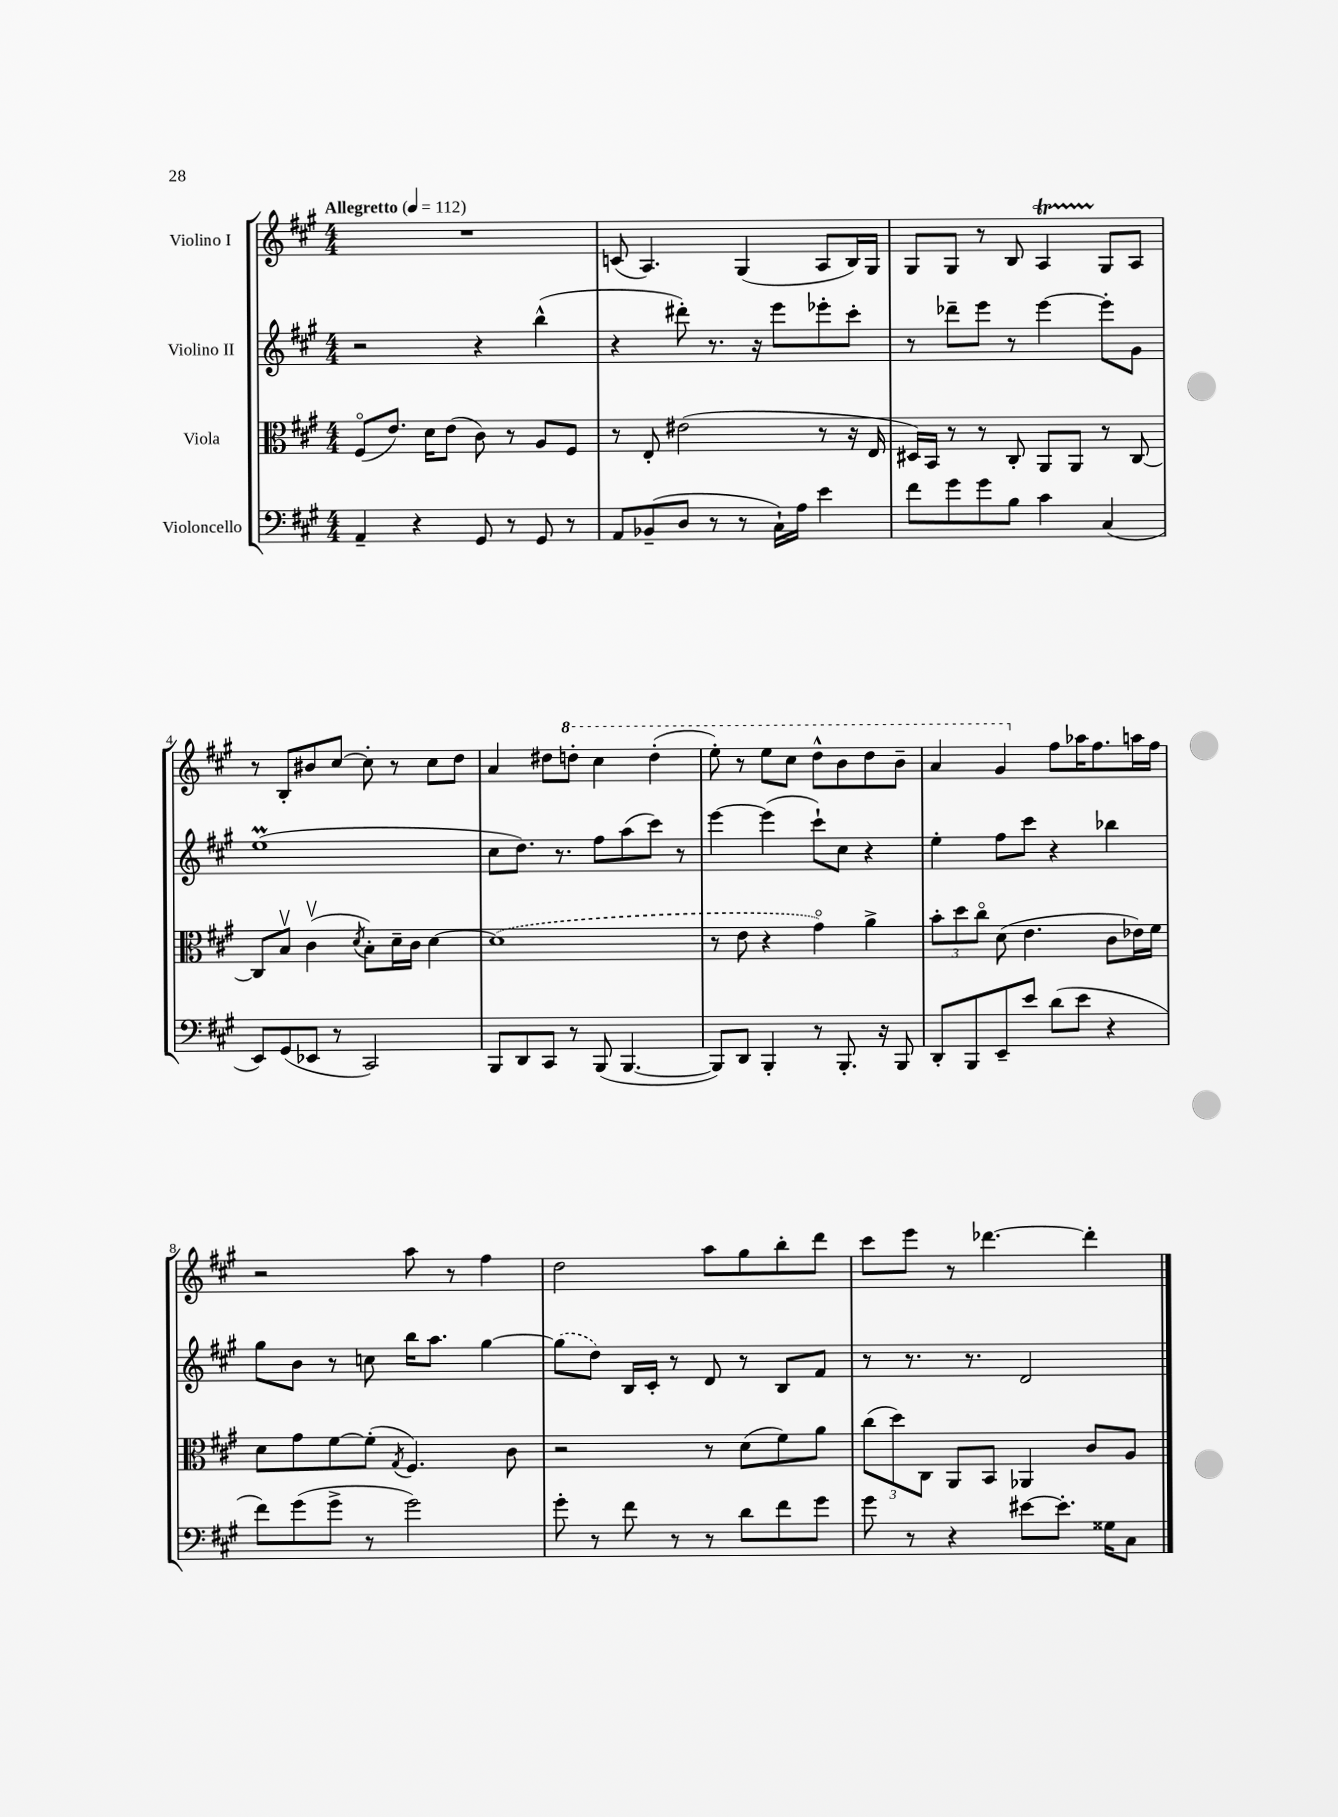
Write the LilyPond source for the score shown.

<<
\new StaffGroup <<
\new Staff = "s0" \with { instrumentName = "Violino I" } {
    \clef treble \key a \major \numericTimeSignature \time 4/4 \tempo "Allegretto" 4 = 112
    R1 |
    c'8( a4.) gis4( a8 b16) gis16 |
    gis8 gis8 r8 b8 a4\startTrillSpan gis8\stopTrillSpan a8 |
    r8 b8-. bis'8 cis''8~ cis''8-. r8 cis''8 d''8 |
    a'4 dis''8 \ottava #1 d'''!8-. cis'''4 d'''4-.( |
    e'''8-.) r8 e'''8 cis'''8 d'''8-^ b''8 d'''8 b''8-- |
    a''4 gis''4 \ottava #0 fis''8 aes''16 fis''8. a''16 fis''16 |
    r2 a''8 r8 fis''4 |
    d''2 a''8 gis''8 b''8-. d'''8 |
    cis'''8 e'''8 r8 des'''4.~ des'''4-. \bar "|." |
}
\new Staff = "s1" \with { instrumentName = "Violino II" } {
    \clef treble \key a \major \numericTimeSignature \time 4/4
    r2 r4 b''4-^( |
    r4 dis'''8-.) r8. r16 e'''8 ees'''8-. cis'''8-. |
    r8 des'''8-- e'''8 r8 e'''4~ e'''8-. gis'8 |
    e''1\prall( |
    cis''8 d''8.) r8. fis''8 a''8( cis'''8) r8 |
    e'''4~ e'''4( cis'''8-!) cis''8 r4 |
    e''4-. fis''8 cis'''8 r4 bes''4 |
    gis''8 b'8 r8 c''8 b''16 a''8. gis''4~ |
    \once \slurDashed gis''8( d''8) b16 cis'16-. r8 d'8 r8 b8 fis'8 |
    r8 r8. r8. d'2 \bar "|." |
}
\new Staff = "s2" \with { instrumentName = "Viola" } {
    \clef alto \key a \major \numericTimeSignature \time 4/4
    fis8\flageolet( e'8.) d'16 e'8( cis'8) r8 a8 fis8 |
    r8 e8-. eis'2( r8 r16 e16 |
    dis16) b,16 r8 r8 cis8-. a,8 a,8 r8 cis8~ |
    cis8 b8\upbow cis'4\upbow( \acciaccatura { d'8 } b8-.) d'16-- cis'16 d'4~ |
    \once \slurDashed d'1( |
    r8 e'8 r4 gis'4\flageolet) a'4-> |
    \tuplet 3/2 { b'8-. d''8 cis''8\flageolet } d'8( e'4. cis'8 ees'16) fis'16 |
    d'8 gis'8 fis'8~ fis'8-.( \acciaccatura { gis8 } fis4.) cis'8 |
    r2 r8 d'8( fis'8) a'8 |
    \tuplet 3/2 { cis''8( d''8) cis8 } a,8 b,8 aes,4 cis'8 a8 \bar "|." |
}
\new Staff = "s3" \with { instrumentName = "Violoncello" } {
    \clef bass \key a \major \numericTimeSignature \time 4/4
    a,4-- r4 gis,8 r8 gis,8 r8 |
    a,8 bes,8--( d8 r8 r8 cis16-!) a16 e'4 |
    fis'8 gis'8 gis'8 b8 cis'4 cis4( |
    e,8) gis,8( ees,8 r8 cis,2) |
    b,,8 d,8 cis,8 r8 b,,8( b,,4.~ |
    b,,8) d,8 b,,4-. r8 b,,8.-. r16 b,,8 |
    d,8-. b,,8 e,8-- e'8 d'8( e'8 r4 |
    fis'8) gis'8( gis'8-> r8 gis'2) |
    gis'8-. r8 fis'8 r8 r8 d'8 fis'8 gis'8 |
    gis'8 r8 r4 eis'8~ eis'8.-. gisis16 cis8 \bar "|." |
}
>>
>>
